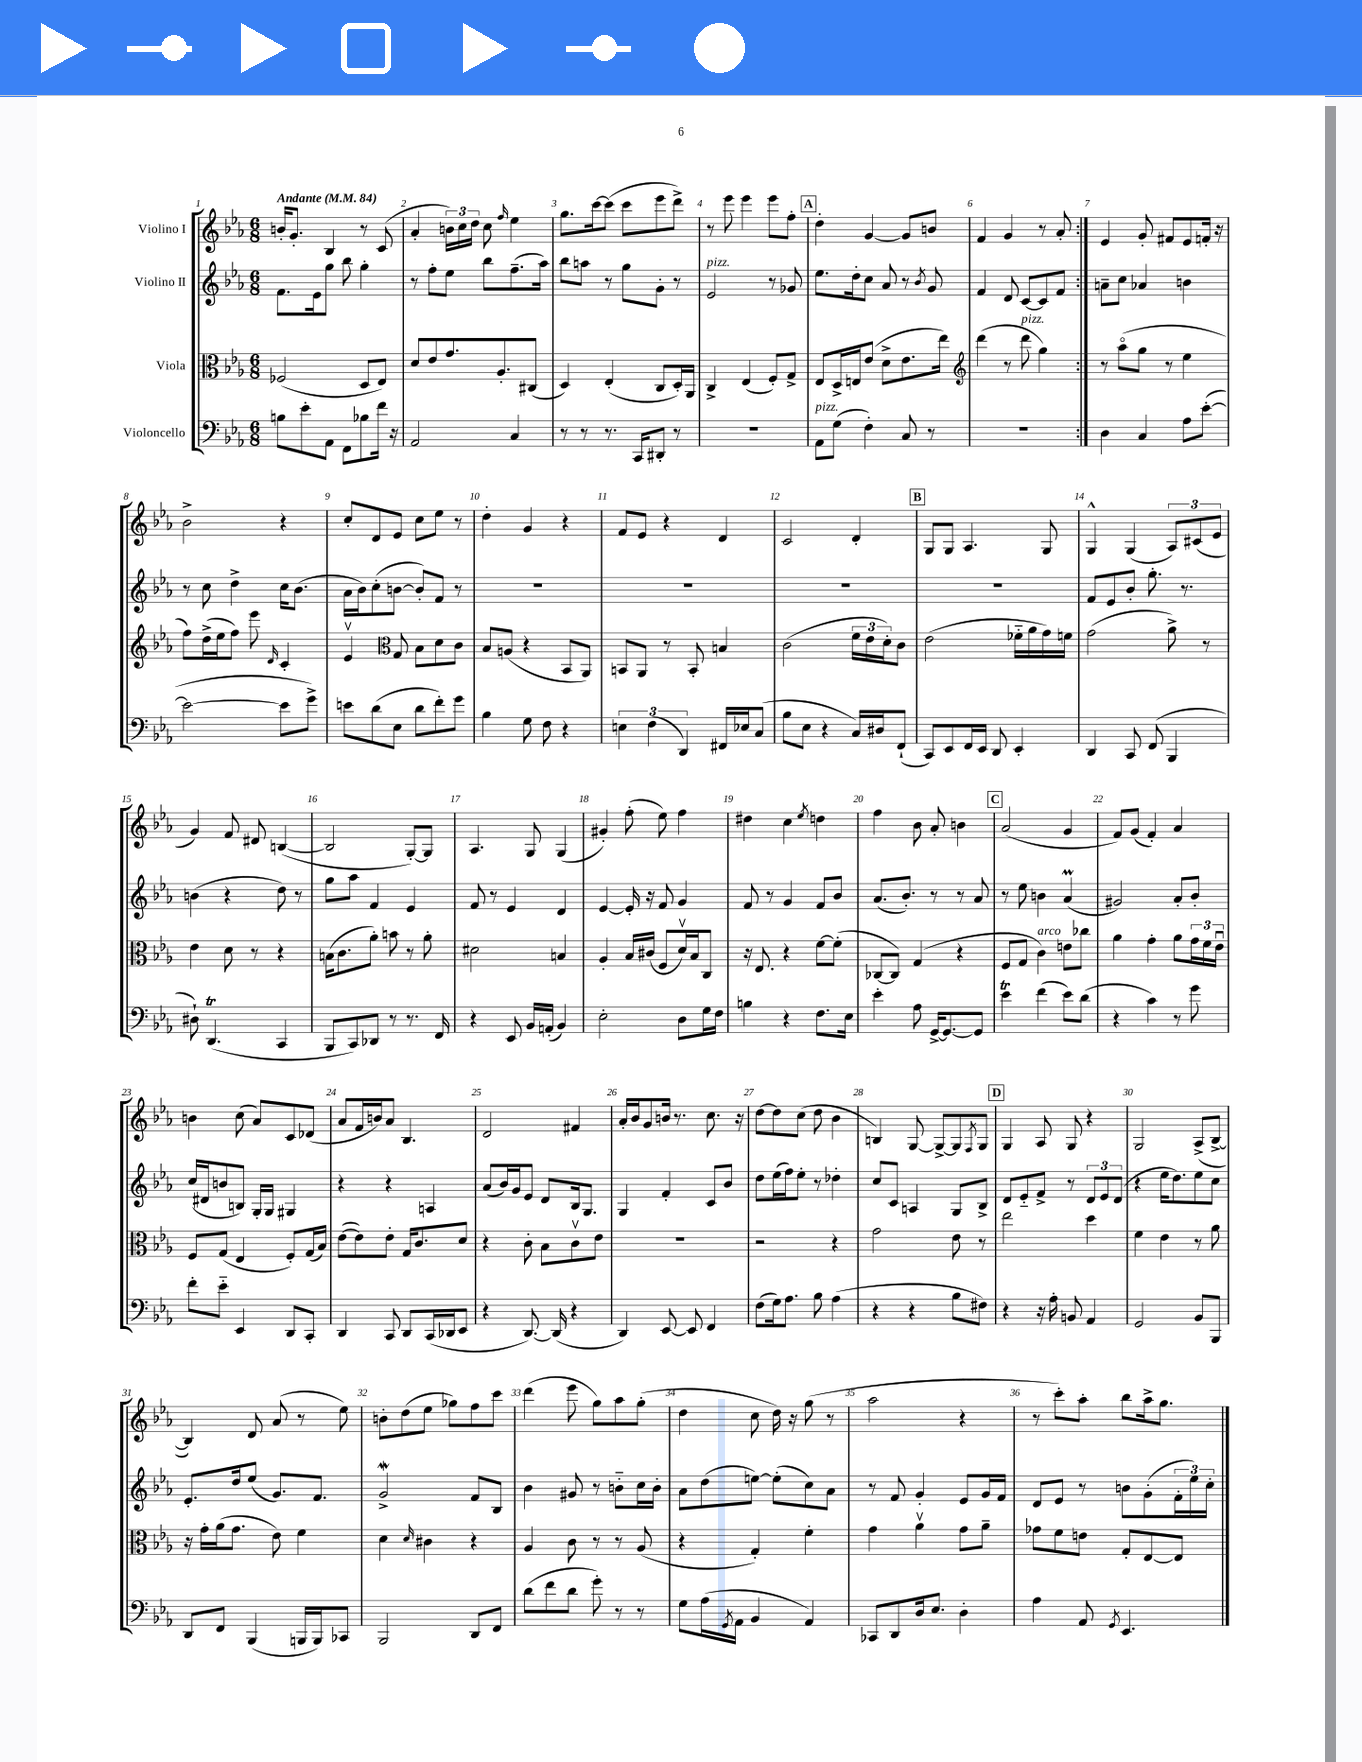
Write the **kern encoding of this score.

**kern	**kern	**kern	**kern
*staff4	*staff3	*staff2	*staff1
*clefF4	*clefC3	*clefG2	*clefG2
*k[b-e-a-]	*k[b-e-a-]	*k[b-e-a-]	*k[b-e-a-]
*M6/8	*M6/8	*M6/8	*M6/8
*MM84	*MM84	*MM84	*MM84
8B\L	(2F-/	8.f\L	16b'/LK
.	.	.	8.g'/J
8e-'\	.	.	.
.	.	16e-\k	.
8AA-\J	.	8gg\J	4B-/
8FF\L	.	8bb-\	.
8B-\	8D/L	4gg'\	8r
16f\Jk	8E-/J)	.	(8c/
16r	.	.	.
=	=	=	=
2AA-/	8d/L	8r	4a-'/
.	8e-/	8ff'\L	.
.	8.g/	8ee-\J	24b\LL)
.	.	.	24cc\
.	.	.	24dd\JJ
.	.	8bb-\L	8cc\
.	8.A-'/	.	.
.	.	.	16qqff/
4C/	.	(8.ff~\	4ee-\
.	(8C#/J	.	.
.	.	16aa-\Jk)	.
=	=	=	=
8r	4D/)	8bb-\L	8.gg\L
8r	.	8aa\J	.
.	.	.	[16ccc\k
8.r	(4E-'/	8r	(8ccc\]J
.	.	8gg\L	8ccc\L
16CC/LK	.	.	.
8DD#'/J	8C/L	8g'\J	8eee-\
8r	16D'/L)	8r	8ddd^\J)
.	16AA-/JJ	.	.
=	=	=	=
2.r	4C^/	2e-/	8r
.	.	.	8eee-\
.	(4E-/	.	4eee-\
.	8F'/L)	8r	8eee-\L
.	8G^/J	8g-/	8ff'\J
=	=	=	=
8AA-\L	8E-/L	8.ee-\L	4dd'\
(8G\J	16D^/L	.	.
.	16E/J	16dd'\k	.
4F'\)	(8e-/J	8cc\J	[4g/
.	8d^\L	8a-/	.
8C/	8.e-\	8r	8g/]L
.	.	8qb-/	.
8r	.	8g/	8b/J
.	16ee-\Jk)	.	.
=	=	=	=
*	*clefG2	*	*
2.r	(4ddd\	4f/	4f/
.	8r	8d/	4g/
.	8ddd\	[8c/L	.
.	4gg\)	8c/]	8r
.	.	8f/J	8a-'/
=:|!	=:|!	=:|!	=:|!
4D\	8r	8a~\L	4e-/
.	(8aa-o\L	8cc\J	.
4C/	8gg\J	4a-/	8g'/
.	8r	.	8f#/L
8A-\L	4ee-\	4b\	8e-/
([8e-'\J	.	.	16f'/Jk
.	.	.	16r
=	=	=	=
2e-\_	8ff\L)	8r	2b-^\
.	(16dd^\L	8cc\	.
.	16ee-\J	.	.
.	8ff\J)	4dd^\	.
.	8eee-\	.	.
.	16qqd/	.	.
8e-\]L	4c'/	16cc\LK	4r
.	.	(8.b-\J	.
8g^\J)	.	.	.
=	=	=	=
8e\L	4e-v/	16a-\LL	8cc'/L
.	.	16b-\J)	.
(8d\	.	(8cc'\	8d/
*	*clefC3	*	*
8E-\J	8G/	[8b\J	8e-/J
8d\L	8B-\L	8b'/]L)	8cc\L
8f'\)	8d\	8f/J	8ee-\J
8g\J	8c\J	8r	8r
=	=	=	=
4B-\	8B-/L	2.r	4dd'\
.	(8A/J	.	.
8G\	4r	.	4g/
8F\	.	.	.
4r	8BB-/L	.	4r
.	8AA-/J)	.	.
=	=	=	=
6E\	8BB/L	2.r	8f/L
.	8AA-/J	.	8e-/J
(6F\	.	.	.
.	8r	.	4r
6DD/)	.	.	.
.	8BB'/	.	.
16FF#/LL	4B/	.	4d/
16E-/J	.	.	.
(8C/J	.	.	.
=	=	=	=
8B-\L	(2c\	2.r	2c/
8E-\J	.	.	.
4r	.	.	.
16C/LL)	24f\LL	.	4d'/
.	24e-\	.	.
16D#/J	.	.	.
.	24d'\J)	.	.
(8FF`/J	8c\J	.	.
=	=	=	=
8CC/L)	(2e-\	2.r	8G/L
8EE-/	.	.	8G/J
16FF/L	.	.	4.A-/
16EE-/JJ	.	.	.
8DD/	.	.	.
4EE-'/	16f-'~\LL	.	.
.	16a-\	.	.
.	16g\)	.	8G/
.	16f\JJ	.	.
=	=	=	=
4DD/	(2g\	8f/L	4G^^/
.	.	8e-/	.
8CC/	.	8b-'/J	(4G/
(8FF/	.	8.gg'\	.
4BBB-/	8a-^\)	.	12A-/L)
.	.	8.r	.
.	.	.	(12c#/
.	8r	.	.
.	.	.	12e-/J
=	=	=	=
8D#`\)	4e-\	(4b\	4g/)
(4.DD/	.	.	.
.	8d\	4r	8f/
.	8r	.	8d#/
4CC/	4r	8dd\)	([4B/
.	.	8r	.
=	=	=	=
8BBB-/L	(16B\LK	8gg\L	2B/]
.	8.c\	.	.
8CC/)	.	8aa-\J	.
8DD-/J	8a-'\J)	4f/	.
8r	8b\	.	.
8.r	8r	4e-/	[8G'/L)
.	8a-'\	.	8G/]J
16FF/	.	.	.
=	=	=	=
4r	2d#\	8f/	4.A-/
.	.	8r	.
8EE-/	.	4e-/	.
16BB-/LL	.	.	8G/
(16AA'/JJ	.	.	.
4BB-/)	4B/	4d/	(4G/
=	=	=	=
2E-'\	4A-'/	[4e-/	4g#'/)
.	16B-/LL	16e-'/]	(8ff'\
.	(16c#/JJ	16r	.
.	8F/L	8f/	8ee-\)
8D\L	16dv/L)	4g/	4ff\
.	16B-/J	.	.
16G\L	8C/J	.	.
16F\JJ	.	.	.
=	=	=	=
4B\	16r	8f/	4dd#\
.	8.E-/	.	.
.	.	8r	.
4r	4r	4g/	4cc\
.	.	.	8qee-/
8.F\L	[8f\L	8f/L	4dd\
.	(8f'\]J	8b-/J	.
16E-\Jk	.	.	.
=	=	=	=
4e-'\	[8C-/L	(8.a-/L	4ff\
.	8C-/]J)	.	.
.	.	8.b-'/J)	.
8A-\	(4G/	.	8b-\
[16GG^/LK	.	8r	8a-'/
8.GG/_	.	.	.
.	4r	8r	4b\
8GG/]J	.	8a-/	.
=	=	=	=
4e-\	8F/L	8r	(2a-/
.	8G/J	8ee-\	.
(4f\	4c\)	4b\	.
8e-\L)	8e\L	(4a-/	4g/
(8d\J	8cc-\J	.	.
=	=	=	=
4r	4a-\	2g#/)	8f/L)
.	.	.	(8g/J
4c\)	4g'\	.	4f'/)
8r	8a-\L	8a-'/L	4a-/
8g\	24g\L	8b-'/J	.
.	24f\	.	.
.	24e-u\JJ	.	.
=	=	=	=
8f'\L	8F/L	(16cc/LL	4b\
.	.	16d#/J	.
8e-'~\J	(8G/J	8b/	.
4EE-/	4E-/	8B/J)	(8cc\
.	.	16G'/LL	8a-/L)
.	.	16G/JJ	.
8DD/L	8F'/L)	4G#/	8c/
8CC'/J	(16G/L	.	(8d-/J
.	16B-/JJ)	.	.
=	=	=	=
4DD/	([8e-\L	4r	8a-/L
.	8e-\])	.	16f/L
.	.	.	16b/J)
8CC/	8e-'\J	4r	8a-/J
8DD/L	16G/LK	.	4.B-/
.	8.c/	.	.
(16CC/L	.	4A/	.
16DD-/J	.	.	.
8EE-/J	8d/J	.	.
=	=	=	=
4r	4r	(8a-/L	2d/
.	.	16b-/L)	.
.	.	16g/J	.
[8.DD/)	8c'\	8e-/J	.
.	8B-\L	8d/L	.
(16DD/]	.	.	.
4r	8cv\	16B-/k	4f#/
.	.	8.G/J	.
.	8e-\J	.	.
=	=	=	=
4DD/)	2.r	4G/	16a-'/LL
.	.	.	16b-/J
.	.	.	8g/
[8EE-/	.	4f'/	16b/Jk
.	.	.	8.r
8EE-/]	.	.	.
4FF/	.	8c/L	8.cc\
.	.	8b-/J	.
.	.	.	16r
=	=	=	=
(8F\L	2r	8dd\L	[8dd\L
16G\k)	.	(16ee-\L	8dd\]
8.A-\J	.	16ff\J)	.
.	.	8ee-'\J	(8cc\J
8B-\	.	8r	8dd\
(4A-\	4r	4dd-'\	4b-\
=	=	=	=
4r	2g\	8cc/L	4B/)
.	.	8c/J	.
4r	.	4A/	[8G/
.	.	.	8G^/_L
8B-\L	8e-\	8G/L	8G/]
.	.	.	8qF/
8F#\J)	8r	8B-^/J	8G/J
=	=	=	=
4r	2ee-\	8d/L	4G/
.	.	8e-'~/	.
16r	.	8f^/J	8A-/
16A-'\	.	.	.
8BB/	.	8r	8G/
4AA-/	4dd\	12d/L	4r
.	.	12e-/	.
.	.	(12d/J	.
=	=	=	=
2GG/	4f\	4r	2G/
.	4e-\	16ee-\LK	.
.	.	8.dd\)	.
8BB-/L	8r	8ee-\	(8A-^/L
8BBB-/J	8a-\	8cc\J	[8B-^/J
=	=	=	=
8DD/L	16r	8.e-'/L	4B-/])
.	16g'\LL	.	.
8FF/J	(16a-\J	.	.
.	8.g\J	16dd/k	.
(4BBB-/	.	(8ee-/J	8d/
.	8e-\)	8.g/L)	(8a-/
16BBB/LL	4f\	.	8r
16BBB/J)	.	8.f/J	.
8CC-/J	.	.	8ee-\)
=	=	=	=
2BBB-/	4d\	2g^/	8b'\L
.	.	.	(8dd\
.	16qqd/	.	.
.	4c#\	.	8ee-\J
.	.	.	8gg-\L)
8DD/L	4r	8f/L	8ff\
8FF/J	.	8B-/J	8ccc\J
=	=	=	=
(8d\L	4A-/	4b-\	(4ddd\
8f\	.	.	.
8d\J	8c\	8g#/	8eee-\
8g'\)	8r	8r	8gg\L)
8r	8r	8b'~\L	8aa-\
8r	(8A-/	16cc\L	(8gg'\J
.	.	16b'\JJ	.
=	=	=	=
8G\L	4r	8a-\L	4dd\
(16A-\L	.	(8dd\	.
8qGG/	.	.	.
16AA-\JJ	.	.	.
4BB-/	4G'/)	[8ee\J)	8cc\
.	.	(8ee'\]L	16dd\)
.	.	.	16r
4AA-/)	4f'\	8cc\)	(8gg\
.	.	8a-\J	8r
=	=	=	=
8CC-/L	4g\	8r	2aa-\
8DD/	.	8f/	.
16D/k	4a-v\	4g'/	.
8.E-/J	.	.	.
4D'\	8g\L	8e-/L	4r
.	8a-~\J	16g/L	.
.	.	16f/JJ	.
=	=	=	=
4A-\	8g-\L	8d/L	8r
.	8f\	8e-/J	8ccc'\L)
8AA-/	8e\J	8r	8aa-'\J
8qGG/	.	.	.
4.EE-/	8G'/L	8b\L	8bb-\L
.	[8E-/	(8g'\	16aa-^\k
.	.	.	8.gg\J
.	8E-/]J	24f'\L	.
.	.	24ee-\)	.
.	.	24cc'\JJ	.
==	==	==	==
*-	*-	*-	*-
